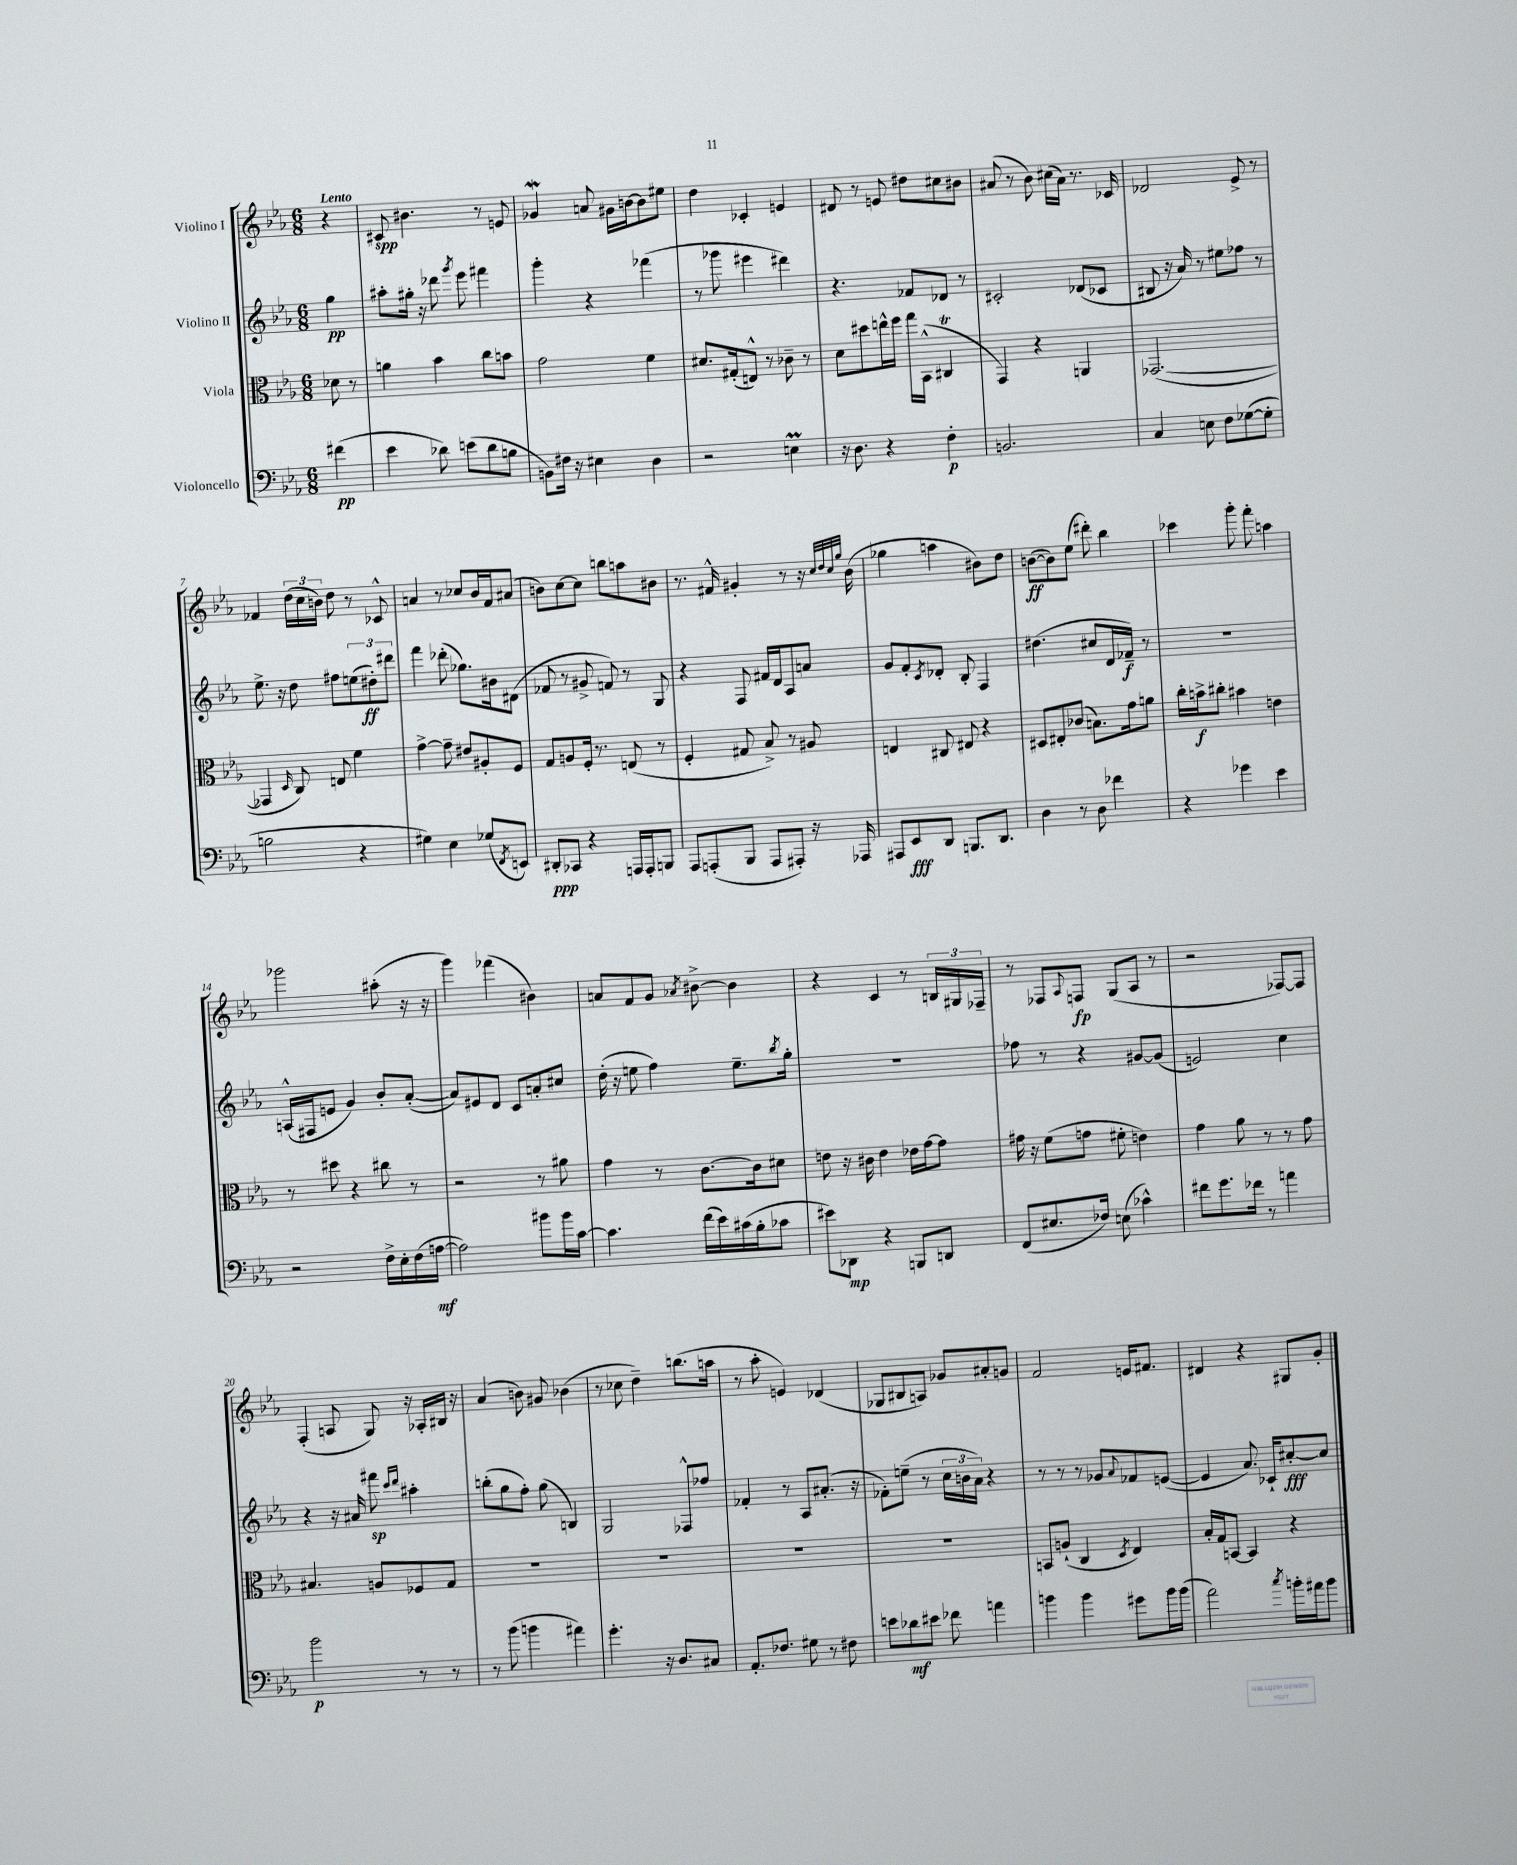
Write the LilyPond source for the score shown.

<<
\new StaffGroup <<
\new Staff = "s0" \with { instrumentName = "Violino I" } {
    \clef treble \key ees \major \numericTimeSignature \time 6/8 \partial 4 \tempo "Lento"
    r4 |
    cis'8\spp bis'4. r8 e'8 |
    ges'4\mordent a'8 gis'16 b'16~ b'8 eis''8 |
    d''4 ces'4-. e'4 |
    dis'8 r8 e'8 dis''8 cis''8 bis'8 |
    ais'8( r8 bes'8) cis''16( ais'16) r8. ces'16 |
    des'2 ees'8-> r8 |
    fes'4 \tuplet 3/2 { d''16( c''16 b'16) } d''8 r8 ces'8-^ |
    a'4 r8 ces''8 bes'16 f'16 ais'8( |
    b'8) c''8~ c''8 b''8 a''8 bis'8 |
    r8. fis'16-^ gis'4-. r8 r16 \grace { c''32 d''32 c''32 g''32 } bes'16( |
    ges''4 a''4 bis'8) d''8 |
    b'8~\ff( b'8) ees''8( dis'''8-.) bes''4 |
    ces'''4 g'''8-. f'''8-. a''4 |
    ges'''2 ais''8-.( r16 r16 |
    g'''4) fes'''4( bis'4) |
    a'8 f'8 g'8 \acciaccatura { aes'8 } bis'8~-> bis'4 |
    r4 c'4 r8 \tuplet 3/2 { b16 gis16 fes16-- } |
    r8 fes8 \appoggiatura { aes8 } f8\fp g8( aes8 r8 |
    r2 fes8~) fes8 |
    f4-.( a8 g8) r16 aes16-. bis16 r16 |
    aes'4( b'8) gis'8 bes'4( |
    r8 ces''8 d''4--) b''8.( a''16 |
    r8 aes''8-. e'4) des'4( |
    ges8 bis8 a8) ges'8 ais'8-. g'8 |
    f'2 e'16 fis'8. |
    dis'4 r4 gis8 g'8-. \bar "|." |
}
\new Staff = "s1" \with { instrumentName = "Violino II" } {
    \clef treble \key ees \major \numericTimeSignature \time 6/8 \partial 4
    g''4\pp |
    ais''8-. gis''16-. r16 des'''8 \acciaccatura { g'''8 } ees'''8 fis'''4 |
    g'''4-. r4 fes'''4( |
    r8 ges'''8 eis'''4 dis'''4) |
    r4. fes'8 des'8 r8 |
    cis'2-. des'8( ces'8 |
    bis8 r16 aes'16) r8 eis''8 fes''8 r8 |
    ees''8.-> r16 d''8 fis''8 \tuplet 3/2 { e''8( dis''8-.\ff) dis'''8 } |
    f'''4 des'''8-.( ges''8.) bis'16 dis'8( |
    fes'8 r8 gis'8-> f'8) r8 g8 |
    r4 f8 fis'16 d'16 aes8 a'8 |
    g'8 f'8-. \acciaccatura { c'8 } des'8-. bes8-. f4 |
    dis''4.( cis''8 d'16 fes'16--\f) r8 |
    R2. |
    a16-^( fis16 e'8 g'4) bes'8-. aes'8~-.( |
    aes'8) eis'8 d'8 c'8 a'8-. cis''8 |
    d''16-.( r16 e''8 f''4) e''8.-- \acciaccatura { bes''8 } g''16-. |
    r2. |
    fes''8 r8 r4 gis'8~ gis'8( |
    e'2) c''4 |
    r4 r16 ais'16 fis'''8\sp \grace { c'''16 d'''16 } ais''4-. |
    b''8-.( g''8 f''8-.) g''8( b4) |
    g2 fes8-^ fes''8 |
    fes'4-. r8 aes8 ais'8.-.( r16 |
    fes'8-.) e''8--( r8 \tuplet 3/2 { c''16 b'16 aes'16) } r4 |
    r8 r8 r8 ges'8 \appoggiatura { aes'8 } fes'8 e'8~( |
    e'4 aes'8.) ces'16-! cis''8~-.\fff cis''8 \bar "|." |
}
\new Staff = "s2" \with { instrumentName = "Viola" } {
    \clef alto \key ees \major \numericTimeSignature \time 6/8 \partial 4
    des'8 r8 |
    a'4 bes'4 c''8 b'8 |
    g'2 f'4 |
    dis'8. gis16-.( e8-^) r8 ces'8-- r8 |
    d'8 dis''8 e''16-^ f''16 g''16 bes,16-^( cis4\trill |
    g,4) r4 a,4 |
    ges,2.~( |
    ges,4 \grace { d16 } c8) e8 f'4 |
    g'4~-> g'8-- eis'8 ais8-. f8 |
    g8 a8 f16-. r8. e8( r8 |
    f4-. gis8 bes8->) r8 ais8 |
    e4 cis8 eis8 r4 |
    dis8 eis8-. ces'8( b8.) g'16 a'8 |
    c''16-. b'16->\f cis''8-. bis'4 e'4 |
    r8 dis''8 r4 cis''8 r8 |
    r2 r8 ais'8 |
    g'4 r8 c'8.~ c'16 dis'8 |
    e'8 r16 cis'16 e'4 ees'16 g'16~ g'8 |
    gis'16 r16 f'8( g'8 fis'8-. e'4) |
    g'4 aes'8 r8 r8 g'8 |
    bis4. a8 fes8 g8 |
    R2. |
    R2. |
    R2. |
    R2. |
    b,8 a8-!( c4 \acciaccatura { d8 } ees4) |
    bes16-. g16 b,8~ b,4 r4 \bar "|." |
}
\new Staff = "s3" \with { instrumentName = "Violoncello" } {
    \clef bass \key ees \major \numericTimeSignature \time 6/8 \partial 4
    fis'4\pp( |
    ees'4 des'8) e'8( des'8 b8 |
    b,8) fis16 r16 eis4 d4 |
    r2 e4\prall |
    r16 d8. r4 f4-.\p |
    b,2. |
    c4 e8 f8 ges8~( ges8-. |
    b2 r4 |
    gis4) ees4 ges8( \acciaccatura { f,8 } e,8) |
    dis,8-.\ppp ces,8 r4 a,,16 a,,16-. b,,8 |
    aes,,8 a,,8-.( bes,,8 a,,8 ais,,8-.) r16 aes,,16 |
    ais,,8 ees,8\fff d,8 b,,8. d,8. |
    d4 r8 d8 fes'4 |
    r4 ges'4 ees'4 |
    r2 f16-> ees16-. f16( a16~\mf |
    a2) bis'8 bis'16 c'16~ |
    c'4. f'16( ees'16) cis'16( bes16-. ces'8 |
    eis'8) des,8\mp r4 b,,8 d,8 |
    f,8( eis8. fes16) e8( ces'4-^) |
    fis'8 g'8. fes'16 r8 a'4 |
    bes'2\p r8 r8 |
    r8 bes'8( b'4 ais'4) |
    g'4.-. r16 d8. cis8 |
    aes,8.-. fes8. gis8 r8 fis8 |
    e'8 des'8\mf eis'8 fes'8 a'4 |
    b'4 b'4 gis'8 b'16 b'16( |
    aes'2) \acciaccatura { c''8 } b'16-. ais'16 b'8 \bar "|." |
}
>>
>>
